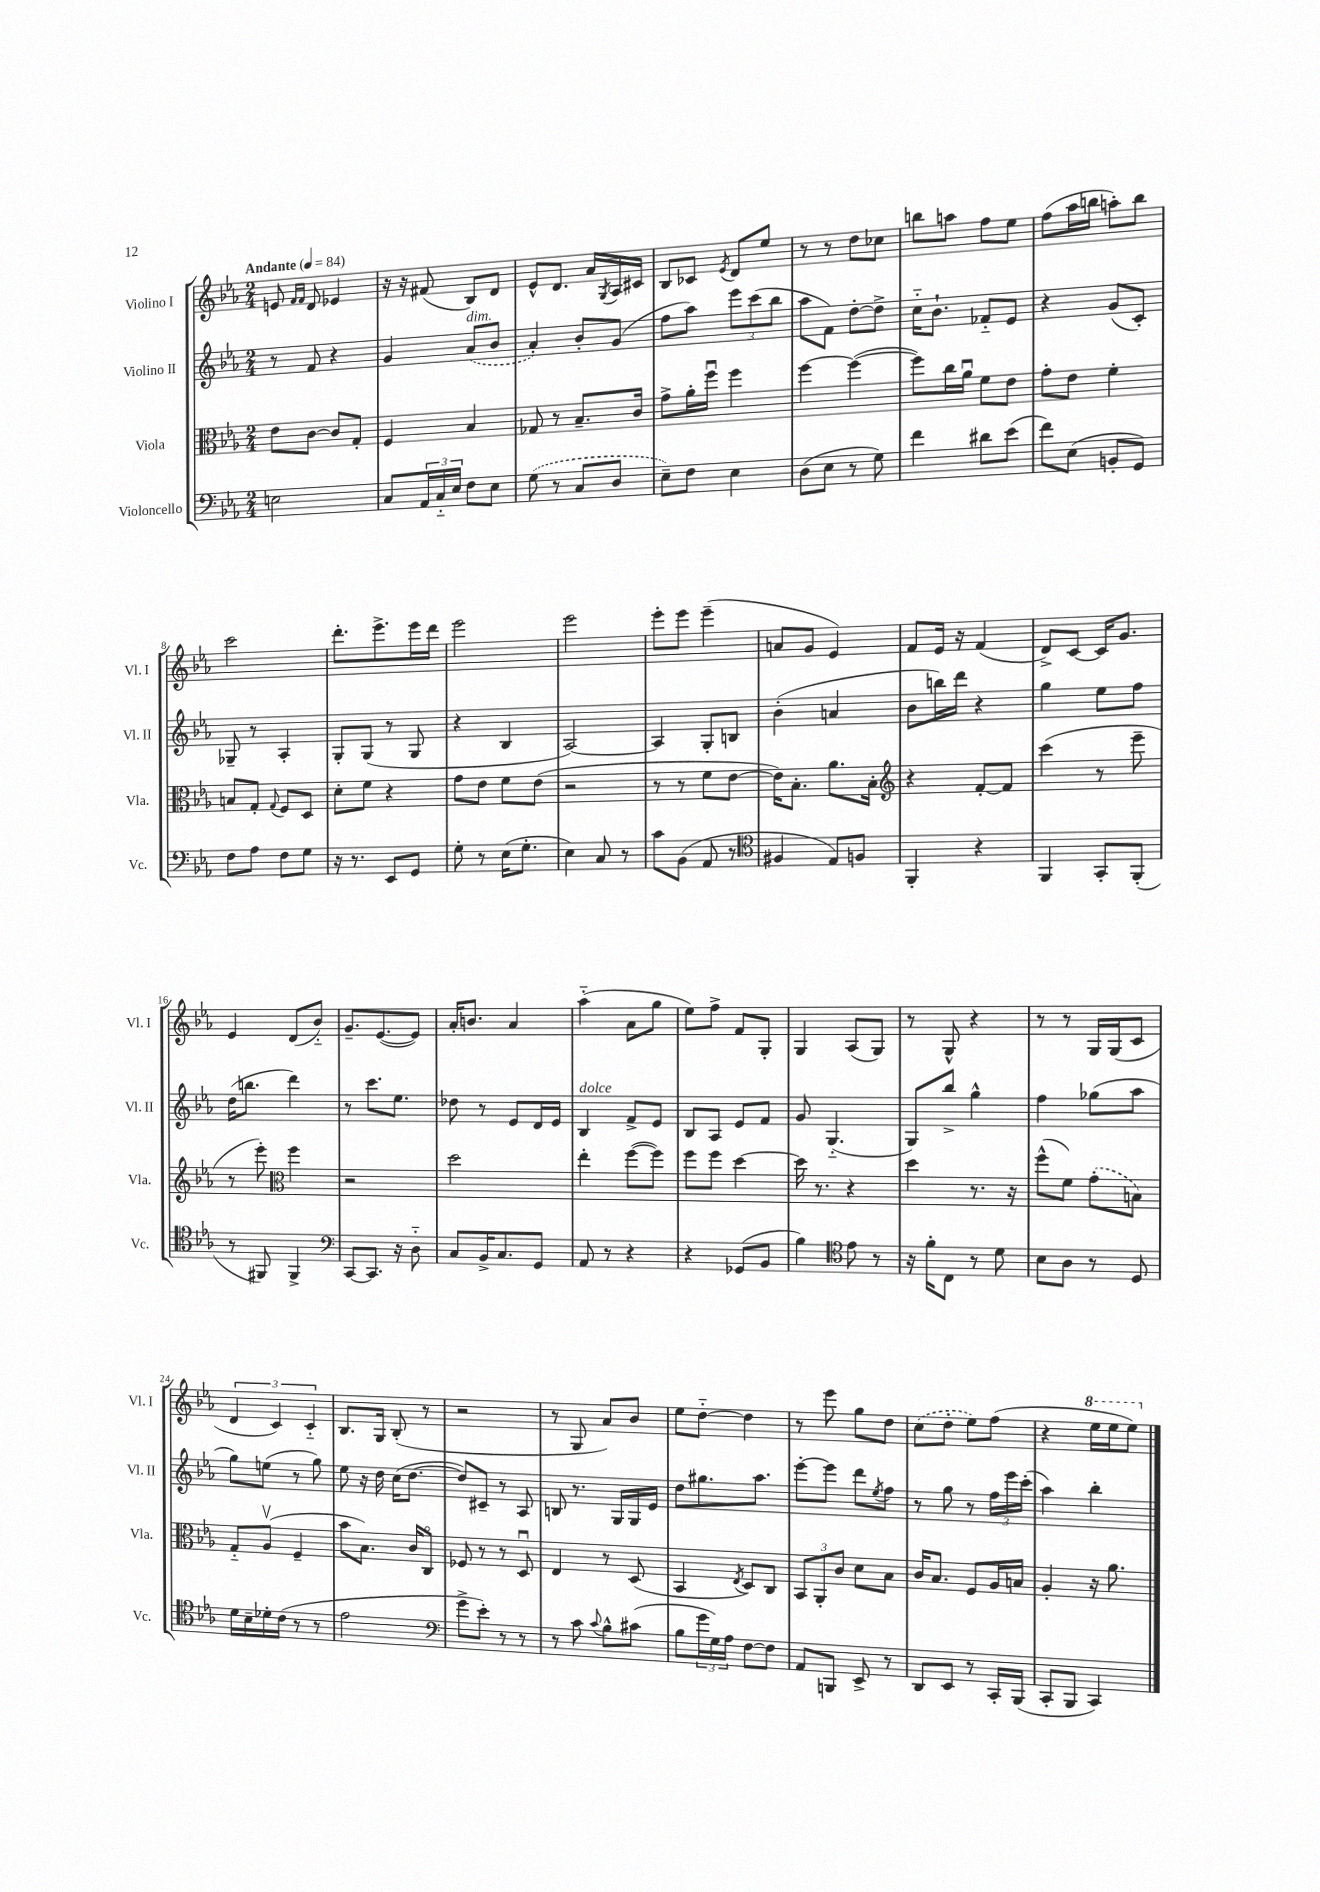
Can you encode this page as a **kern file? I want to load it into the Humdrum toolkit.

**kern	**kern	**kern	**kern
*staff4	*staff3	*staff2	*staff1
*clefF4	*clefC3	*clefG2	*clefG2
*k[b-e-a-]	*k[b-e-a-]	*k[b-e-a-]	*k[b-e-a-]
*M2/4	*M2/4	*M2/4	*M2/4
*MM84	*MM84	*MM84	*MM84
2E	8e-	8r	8e
.	.	.	16qqf
.	.	.	16qqf
.	[8c	8f	8d
.	8c]	4r	4e-
.	8G'	.	.
=	=	=	=
8C	4F	4g	16r
.	.	.	16r
24AA-	.	.	(8f#
24C'~	.	.	.
24E-	.	.	.
8F	4B-	(8a-	8B-)
8E-	.	8b-	8d
=	=	=	=
(8G	8G-	4a-')	8e-^^
8r	8r	.	8.d
8C	8.B-~	8b-'	.
.	.	.	16a-
.	.	.	8qG
8D	.	(8g	16A-
.	16c	.	16c#
=	=	=	=
8E-~)	8g^	8ff	8B-
8F	16a-'	8aa-)	8c-
.	16ffu	.	.
.	.	.	8qe-
4E-	4ff	12eee-	8d
.	.	(12ccc	.
.	.	.	8ee-
.	.	12bb-	.
=	=	=	=
(8D	[4ff	8aa-	8r
8E-	.	8f)	8r
8r	(4ff_	[8dd'	8dd
8G)	.	8dd^]	8cc-
=	=	=	=
4f	8ff])	16cc'~	8bb
.	.	8.b-`	.
.	16cc	.	8aa
.	16a-u	.	.
8d#	8f	8f-'~	8ff
(8e-	8e-	8e-	8ee-
=	=	=	=
8f)	8g'	4r	(8ff
(8E-	8e-	.	16aa-
.	.	.	16bb
8BB'	4f'	(8g	8aa')
8GG)	.	8c')	8bb
=	=	=	=
8F	8B	8G-~	2ccc
8A-	8G'	8r	.
.	8qqG	.	.
8F	8F	4A-'	.
8G	8D	.	.
=	=	=	=
16r	8d'	8G'	8.ddd'
8.r	.	.	.
.	8f	(8G	.
.	.	.	8.eee-^
8EE-	4r	8r	.
8GG	.	8G	16eee-
.	.	.	16ddd
=	=	=	=
8G'	8g	4r	2eee-
8r	8e-	.	.
(16E-	8f	4B-	.
8.G'	.	.	.
.	(8e-	.	.
=	=	=	=
4E-)	2r	[2A-)	2eee-
8C	.	.	.
8r	.	.	.
=	=	=	=
8c	8r	4A-]	8eee-'
(8BB-	8r	.	8eee-
8AA-	8f	8G'	(4eee-~
8r	[8e-	8B	.
=	=	=	=
*clefC4	*	*	*
4F#	16e-])	(4b-'	8a
.	8.B-'	.	.
.	.	.	8g
8E-)	8.a-	4a	4e-)
8F	.	.	.
.	16B-'	.	.
=	=	=	=
*	*clefG2	*	*
4FF'	4r	8b-	8f
.	.	16bb)	16e-
.	.	16ddd	16r
4r	[8f'	4r	(4f
.	8f]	.	.
=	=	=	=
4FF	(4ccc	4gg	8d^)
.	.	.	[8c
8GG'	8r	8ee-	16c]
.	.	.	8.g
(8FF'	8eee-~	8ff	.
=	=	=	=
8r	8r	(16dd	4e-
.	.	8.bb	.
8FF#)	8eee-')	.	.
*	*clefC3	*	*
4FF#^	4ff	4ddd)	(8d
.	.	.	8b-'~)
=	=	=	=
*clefF4	*	*	*
[8CC	2r	8r	8.g~
8.CC]	.	8.ccc	.
.	.	.	([8.e-
16r	.	8.ee-	.
8D'~	.	.	8e-])
=	=	=	=
8C	2dd	8dd-	16a-'
.	.	.	8.b
16BB-^	.	8r	.
8.C	.	.	.
.	.	8e-	4a-
8GG	.	16d	.
.	.	16e-	.
=	=	=	=
8AA-	4ee-'	4B-	(4aa-'~
8r	.	.	.
4r	([8ff	8f^	8a-
.	8ff])	8e-	8gg
=	=	=	=
4r	8ff	8B-	8ee-)
.	8ff	8A-	8ff^
(8GG-	[4dd	8e-	8f
8BB-	.	8f	8G'
=	=	=	=
4B-)	16dd]	8g	4G
.	8.r	.	.
.	.	(4.G'~	.
*clefC4	*	*	*
8e-	4r	.	(8A-
8r	.	.	8G)
=	=	=	=
16r	4dd	8G)	8r
16f'	.	.	.
8C	.	8bb-^	8G^^
8r	8.r	4gg^^	4r
8d	.	.	.
.	16r	.	.
=	=	=	=
8B-	(8ff^^	4ff	8r
8A-	8f)	.	8r
8r	(8g'	(8gg-	16G
.	.	.	(16G
8D	8B)	8aa-	8c
=	=	=	=
16d	8G'~	8gg)	6d
16B-~	.	.	.
16d-'	(8A-v	(8ee	.
.	.	.	6c)
(16c	.	.	.
8r	4F~	8r	.
.	.	.	6c'~
8r	.	8gg)	.
=	=	=	=
2e-	8b-	8ee-	8.B-
.	8.B-)	16r	.
.	.	16dd	16G
.	.	(16cc	(8B-'
.	16c	[8.dd	.
.	8Co	.	8r
=	=	=	=
*clefF4	*	*	*
8g^	8F-	8dd])	2r
8e-')	8r	8c#~	.
8r	8r	8r	.
8r	8Du	8A-	.
=	=	=	=
8r	4E-	8B	8r
8c	.	8.r	8G
8qqc	.	.	.
8B-^^	8r	.	8a-)
.	.	16G	.
(8c#	(8D	16G	8b-
.	.	16e-	.
=	=	=	=
8B-	4BB-	8dd	8ee-
24g	.	8.gg#	[8dd'~
24G)	.	.	.
24A-	.	.	.
.	8qE-	.	.
[8F	8D)	.	4dd]
.	.	8.aa-	.
8F]	8C	.	.
=	=	=	=
8AA-	12BB-	[8eee-'	8r
.	12AA-'	.	.
8BBB	.	8eee-]	8eee-
.	12c	.	.
8EE-^	8d	8ddd	8gg
.	.	8qee-	.
8r	8B-	8ff	8dd
=	=	=	=
8DD	16c	8r	(8cc
.	8.B-	.	.
8EE-	.	8gg	8dd'
8r	8F	8r	8ee-)
16CC'	16A-	24ff	(8ff
.	.	24eee-	.
(16BBB-	16B	.	.
.	.	(24ccc'	.
=	=	=	=
8CC'	4A-'	4aa-)	4r
8BBB-	.	.	.
4CC)	16r	4bb-'	16eee-
.	8.a-	.	16eee-
.	.	.	8eee-)
==	==	==	==
*-	*-	*-	*-
